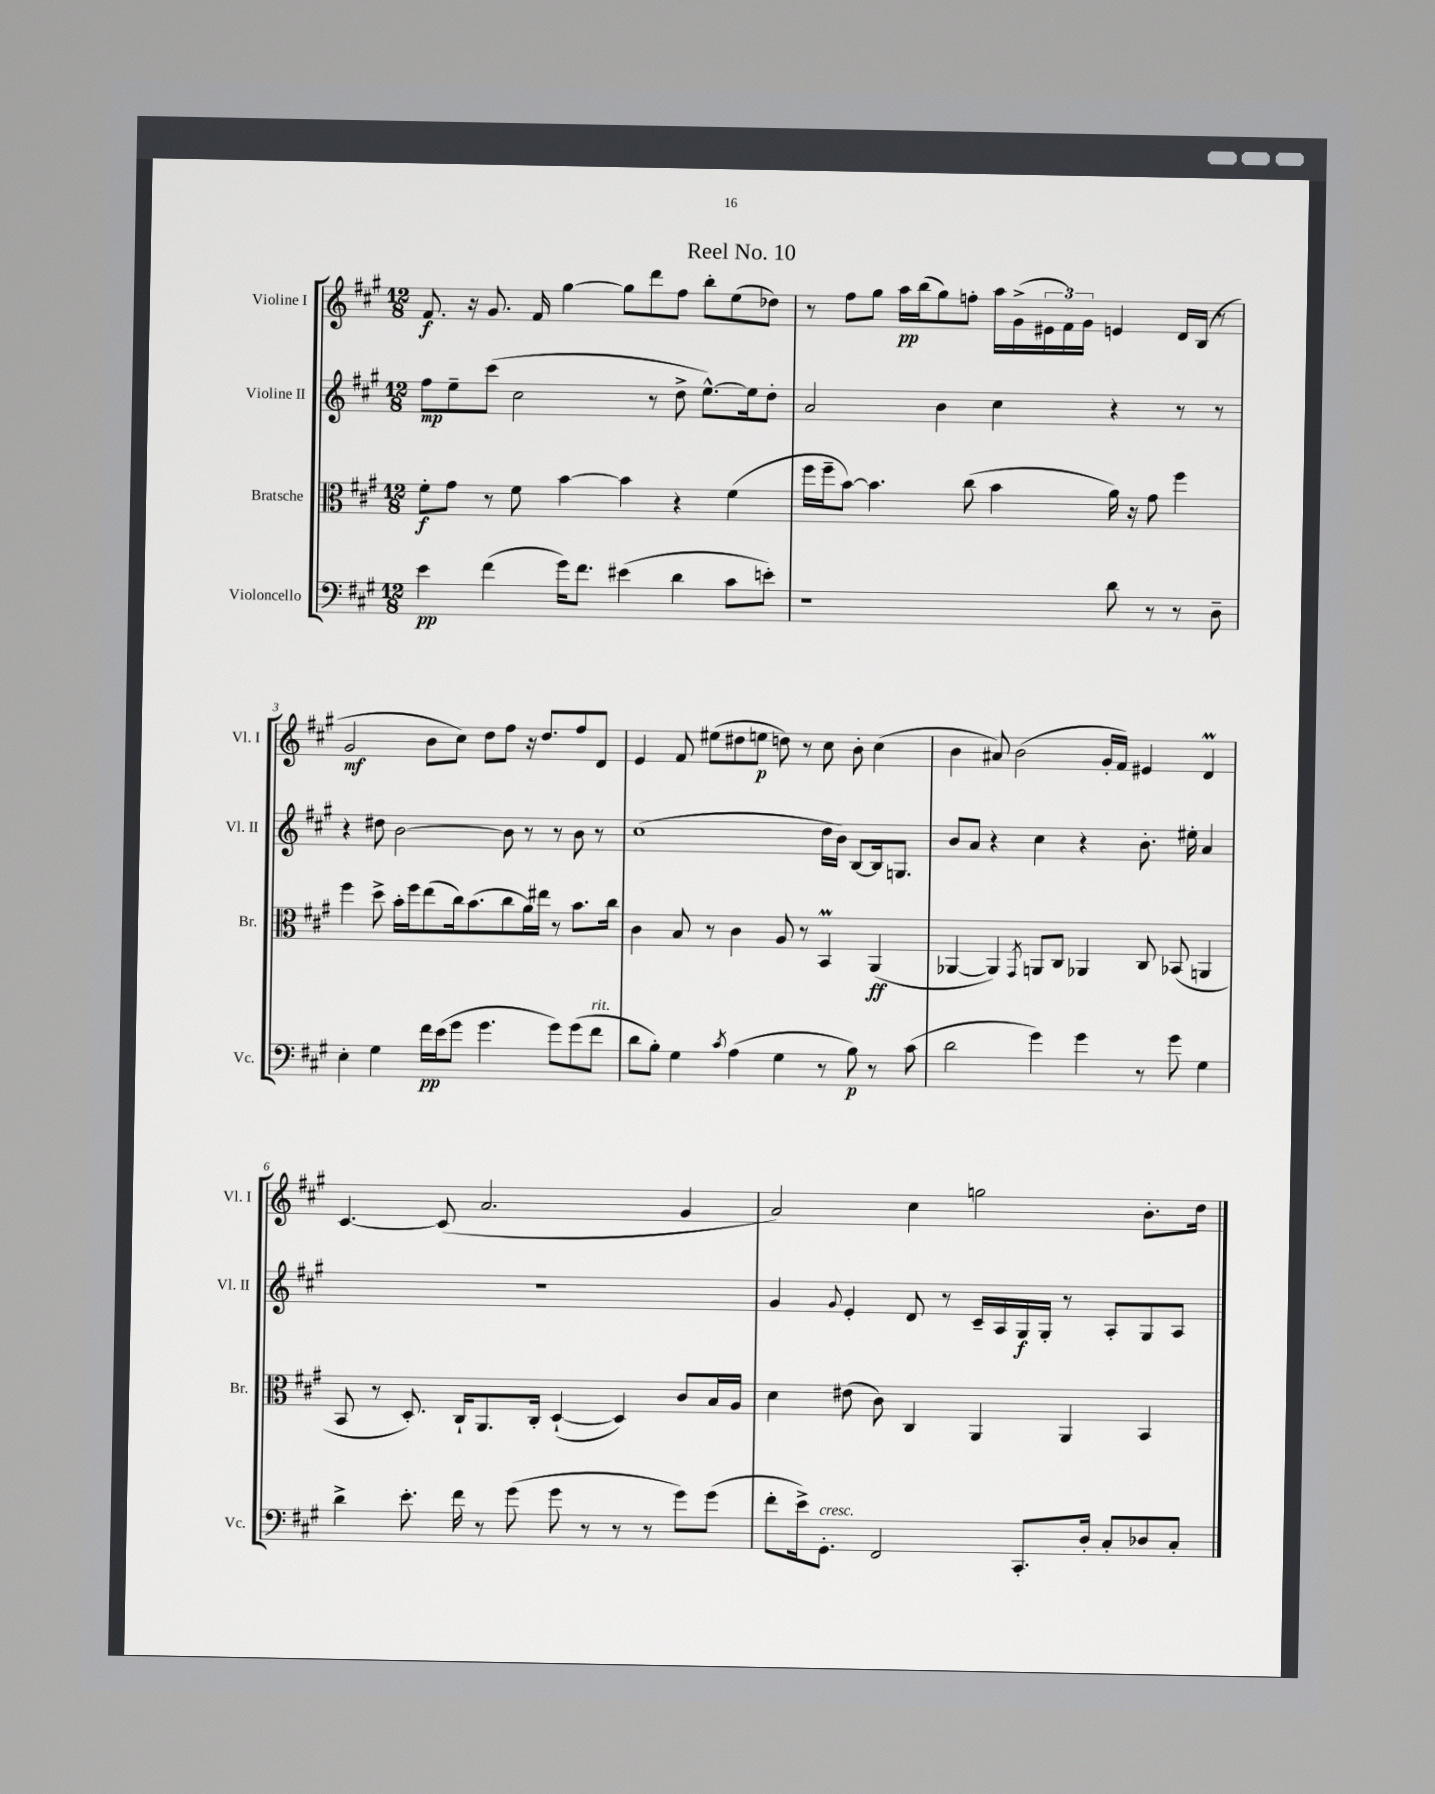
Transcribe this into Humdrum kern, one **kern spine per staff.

**kern	**kern	**kern	**kern
*staff4	*staff3	*staff2	*staff1
*clefF4	*clefC3	*clefG2	*clefG2
*k[f#c#g#]	*k[f#c#g#]	*k[f#c#g#]	*k[f#c#g#]
*M12/8	*M12/8	*M12/8	*M12/8
4e	8f#'	8ff#	8.f#
.	8g#	8ee~	.
.	.	.	16r
(4f#	8r	(8ccc#	8.g#
.	8f#	2cc#	.
.	.	.	16f#
16g#)	[4b	.	[4gg#
8.f#	.	.	.
(4e#	4b]	.	8gg#]
.	.	8r	8ddd
4d	4r	8dd^	8ff#
.	.	[8.ee^^)	8bb'
8c#	(4f#	.	(8ee
.	.	16ee]	.
8e')	.	8dd'	8dd-)
=	=	=	=
1r	16ff#	2a	8r
.	16ff#~	.	.
.	[8b)	.	8ff#
.	4.b]	.	8gg#
.	.	.	16aa
.	.	.	(16bb
.	.	4b	8gg#)
.	(8cc#	.	8ff'
.	4b	4cc#	16aa
.	.	.	(16g#^
.	.	.	24e#
.	.	.	24f#)
.	.	.	24g#
8d	16a)	4r	4e
.	16r	.	.
8r	8g#	.	.
8r	4ff#	8r	16d
.	.	.	(16B
8D~	.	8r	8r
=	=	=	=
4E'	4ff#	4r	2g#
4G#	8dd^	8dd#	.
.	16b'	[2b	.
.	16ff#	.	.
16f#	(8ee	.	8b
(16e	.	.	.
8g#	16cc#)	.	8cc#)
.	(8.b	.	.
4.g#	.	.	8dd
.	8cc#	8b]	8ff#
.	16a)	8r	16r
.	16ee#	.	8.dd
8g#)	8r	8r	.
(8g#	8.b	8b	8ff#
8f#	.	8r	8d
.	16cc#	.	.
=	=	=	=
8d	4c#	(1cc#	4e
8B')	.	.	.
4G#	8B	.	8f#
.	8r	.	(8ee#
8qc#	.	.	.
(4A	4c#	.	8dd#
.	.	.	8ee
4G#	8A	.	8dd)
.	8r	.	8r
8r	4BB	16dd	8cc#
.	.	16b)	.
8B)	.	[8B	8b'
8r	(4AA	16B]	(4cc#
.	.	8.G	.
(8c#	.	.	.
=	=	=	=
2d	[4AA-	8b	4b
.	.	8a	.
.	4AA-])	4r	8a#)
.	.	.	(2b
.	8qGG#	.	.
4g#)	8AA	4cc#	.
.	8C#	.	.
4g#	4AA-	4r	.
.	.	.	16g#'
.	.	.	16f#)
8r	8C#	8.b'	4e#
8g#	(8BB-	.	.
.	.	16ee#'	.
4G#	4AA	4a	4d
=	=	=	=
4d^	8BB	1.r	[4.c#
.	8r	.	.
8.e'	8.D')	.	.
.	.	.	(8c#]
16f#	16C#`	.	.
8r	8.AA	.	2.a
(8g#	.	.	.
.	16C#'	.	.
8g#	([4D`	.	.
8r	.	.	.
8r	4D])	.	.
8r	.	.	.
8g#)	8c#	.	4g#
(8g#	16B	.	.
.	16A	.	.
=	=	=	=
8f#'	4d	4g#	2a)
16e^)	.	.	.
8.GG#'	.	.	.
.	.	8qqg#	.
.	(8e#	4e'	.
2FF#	8c#)	.	.
.	4C#	8d	4cc#
.	.	8r	.
.	4AA	16c#~	2gg
.	.	16A	.
8.CC#'	.	16G#	.
.	.	16G#'	.
.	4AA	8r	.
16D'	.	.	.
8C#'	.	8A'	.
8D-	4BB	8G#	8.b'
8C#'	.	8A	.
.	.	.	16dd
==	==	==	==
*-	*-	*-	*-
